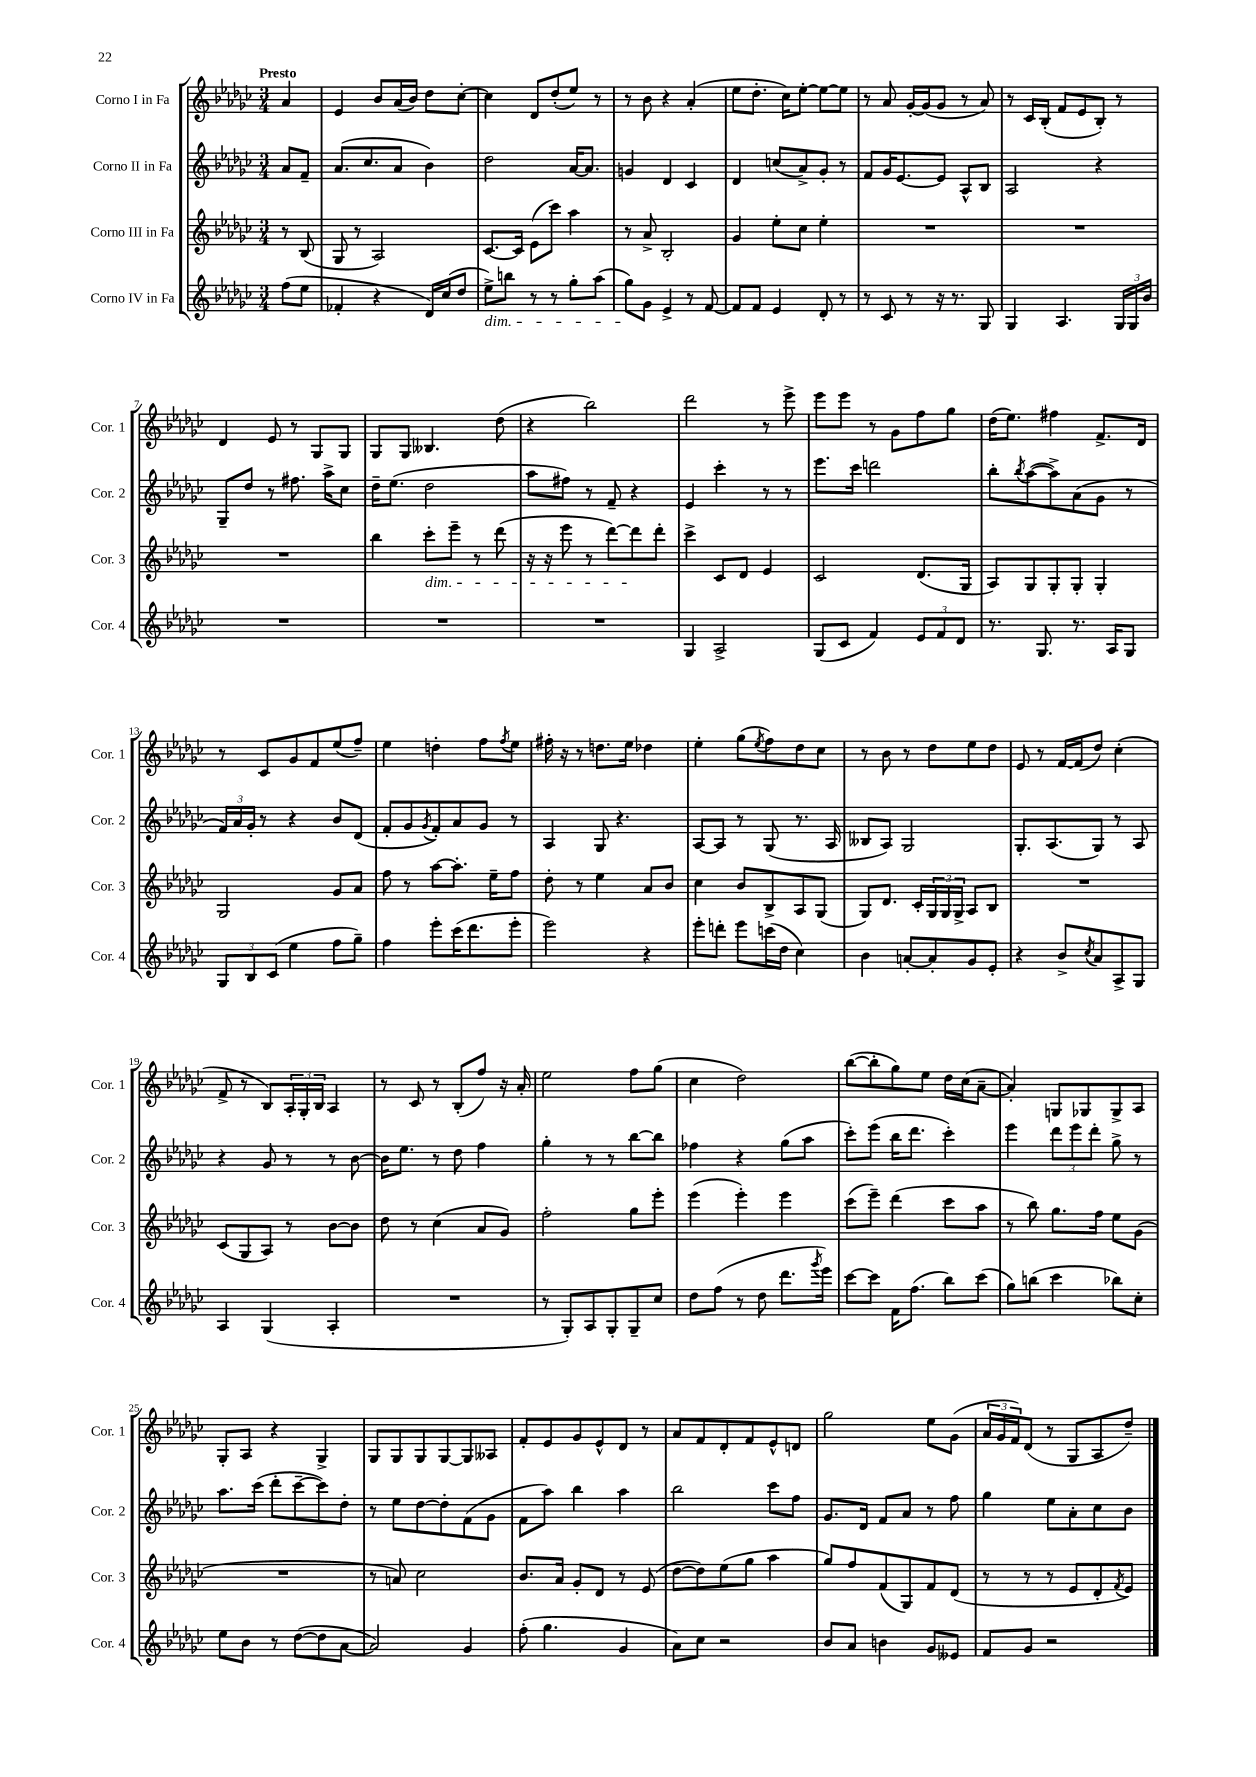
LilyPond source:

<<
\new StaffGroup <<
\new Staff = "s0" \with { instrumentName = "Corno I in Fa" shortInstrumentName = "Cor. 1" } {
    \clef treble \key ges \major \numericTimeSignature \time 3/4 \partial 4 \tempo "Presto"
    aes'4 |
    ees'4 bes'8 aes'16( bes'16) des''8 ces''8~-. |
    ces''4 des'8 des''8-.( ees''8) r8 |
    r8 bes'8 r4 aes'4-.( |
    ees''8 des''8.-. ces''16) ees''8~-. ees''8~ ees''8 |
    r8 aes'8 ges'16~-. ges'16( ges'8 r8 aes'8) |
    r8 ces'16 bes16-.( f'8 ees'8 bes8-.) r8 |
    des'4 ees'8 r8 ges8 ges8 |
    ges8 ges8 beses4. des''8( |
    r4 bes''2) |
    des'''2 r8 ees'''8-> |
    ees'''8 ees'''8 r8 ges'8 f''8 ges''8 |
    des''16( ees''8.) fis''4 f'8.-> des'16 |
    r8 ces'8 ges'8 f'8 ees''8( f''8--) |
    ees''4 d''4-. f''8 \acciaccatura { f''8 } ees''8 |
    fis''16-. r16 r8 d''8. ees''16 des''4 |
    ees''4-. ges''8( \acciaccatura { ees''8 } f''8) des''8 ces''8 |
    r8 bes'8 r8 des''8 ees''8 des''8 |
    ees'8 r8 f'16~ f'16( des''8) ces''4-.( |
    f'8-> r8 bes8) \tuplet 3/2 { aes16-. ges16-. bes16 } aes4 |
    r8 ces'8 r8 bes8-.( f''8) r16 aes'16-. |
    ees''2 f''8 ges''8( |
    ces''4 des''2) |
    bes''8~( bes''8-. ges''8) ees''8 des''16 ces''16( aes'8~-- |
    aes'4-.) g8 ges8 ges8-> aes8 |
    ges8-. aes8 r4 ges4-> |
    ges8 ges8 ges8 ges8~ ges8 aeses8 |
    f'8-. ees'8 ges'8 ees'8-^ des'8 r8 |
    aes'8 f'8 des'8-. f'8 ees'8-^ d'8 |
    ges''2 ees''8 ges'8( |
    \tuplet 3/2 { aes'16 ges'16 f'16) } des'8( r8 ges8 aes8 des''8--) \bar "|." |
}
\new Staff = "s1" \with { instrumentName = "Corno II in Fa" shortInstrumentName = "Cor. 2" } {
    \clef treble \key ges \major \numericTimeSignature \time 3/4 \partial 4
    aes'8 f'8-- |
    aes'8.( ces''8. aes'8 bes'4) |
    des''2 aes'16~ aes'8. |
    g'4 des'4 ces'4 |
    des'4 c''8( aes'8->) ges'8-. r8 |
    f'8 ges'16 ees'8.~ ees'8 aes8-^ bes8 |
    aes2 r4 |
    ges8-- des''8 r8 fis''8. aes''16-> ces''8 |
    des''16-- ees''8.( des''2 |
    aes''8 fis''8) r8 f'8-- r4 |
    ees'4 ces'''4-. r8 r8 |
    ees'''8. ces'''16 d'''2 |
    bes''8-. \acciaccatura { bes''8 } aes''8~( aes''8->) aes'8( ges'8 r8 |
    \tuplet 3/2 { f'16) aes'16 ges'16-. } r8 r4 bes'8 des'8( |
    f'8-. ges'8 \acciaccatura { ges'8 } f'8-.) aes'8 ges'8 r8 |
    aes4 ges8 r4. |
    aes8~ aes8 r8 ges8( r8. aes16 |
    beses8 aes8) ges2 |
    ges8.-. aes8.( ges8) r8 aes8 |
    r4 ges'8 r8 r8 bes'8~ |
    bes'16 ees''8. r8 des''8 f''4 |
    ges''4-. r8 r8 bes''8~ bes''8 |
    fes''4 r4 ges''8( aes''8 |
    ces'''8-.) ees'''8( bes''16 des'''8. ces'''4-.) |
    ees'''4 \tuplet 3/2 { des'''8 ees'''8 des'''8-. } ges''8-> r8 |
    aes''8. ces'''16( des'''8-. ces'''8~-- ces'''8) des''8-. |
    r8 ees''8 des''8~ des''8-. f'8( ges'8 |
    f'8 aes''8) bes''4 aes''4 |
    bes''2 ces'''8 f''8 |
    ges'8. des'16 f'8 aes'8 r8 f''8 |
    ges''4 ees''8 aes'8-. ces''8 bes'8 \bar "|." |
}
\new Staff = "s2" \with { instrumentName = "Corno III in Fa" shortInstrumentName = "Cor. 3" } {
    \clef treble \key ges \major \numericTimeSignature \time 3/4 \partial 4
    r8 bes8( |
    ges8 r8 aes2) |
    ces'8.~ ces'16 ees'8( ces'''8) aes''4 |
    r8 aes'8-> bes2-. |
    ges'4 ees''8-. ces''8 ees''4-. |
    R2. |
    R2. |
    R2. |
    bes''4 ces'''8-.\dim ees'''8-- r8 des'''8( |
    r16 r16 ees'''8 r8 des'''8~) des'''8\! des'''8-. |
    ces'''4-> ces'8 des'8 ees'4 |
    ces'2 des'8.( ges16 |
    aes8) ges8 ges8-. ges8-. ges4-. |
    ges2 ges'8 aes'8 |
    f''8 r8 aes''8~ aes''8.-. ees''16-- f''8 |
    des''8-. r8 ees''4 aes'8 bes'8 |
    ces''4 bes'8 bes8-> aes8 ges8( |
    ges8) des'8. ces'16-. \tuplet 3/2 { ges16 ges16 ges16-> } aes8 bes8 |
    R2. |
    ces'8( ges8 aes8) r8 bes'8~ bes'8 |
    des''8 r8 ces''4( aes'8 ges'8) |
    f''2-. ges''8 ees'''8-. |
    ees'''4( ees'''4-.) ees'''4 |
    ces'''8( ees'''8--) des'''4( ces'''8 aes''8 |
    r8 bes''8) ges''8. f''16 ees''8 ges'8( |
    R2. |
    r8 a'8) ces''2 |
    bes'8. aes'16 ges'8-. des'8 r8 ees'8( |
    des''8~ des''8) ees''8( ges''8 aes''4 |
    ges''8) f''8 f'8( ges8) f'8 des'8( |
    r8 r8 r8 ees'8 des'8-. \acciaccatura { f'8 } ees'8) \bar "|." |
}
\new Staff = "s3" \with { instrumentName = "Corno IV in Fa" shortInstrumentName = "Cor. 4" } {
    \clef treble \key ges \major \numericTimeSignature \time 3/4 \partial 4
    f''8( ees''8 |
    fes'4-. r4 des'16) ces''16( des''8 |
    ees''8->\dim) b''8 r8 r8 ges''8-. aes''8( |
    ges''8\!) ges'8 ees'4-> r8 f'8~ |
    f'8 f'8 ees'4 des'8-. r8 |
    r8 ces'8 r8 r16 r8. ges8 |
    ges4 aes4. \tuplet 3/2 { ges16 ges16 bes'16 } |
    R2. |
    R2. |
    R2. |
    ges4 aes2-> |
    ges8( ces'8 f'4) \tuplet 3/2 { ees'8 f'8 des'8 } |
    r8. ges8. r8. aes16 ges8 |
    \tuplet 3/2 { ges8 bes8 ces'8( } ees''4 f''8 ges''8--) |
    f''4 ees'''8-. ces'''16( des'''8. ees'''8-. |
    ees'''2) r4 |
    ees'''8-. d'''8-. ees'''8 c'''16( des''16 ces''4) |
    bes'4 a'8~-. a'8-. ges'8 ees'8-. |
    r4 bes'8-> \acciaccatura { ces''8 } aes'8 aes8-> ges8 |
    aes4 ges4( aes4-. |
    R2. |
    r8 ges8-.) aes8 ges8-. ges8-- ces''8 |
    des''8 f''8( r8 des''8 des'''8. \acciaccatura { ges'''8 } ees'''16) |
    ces'''8~ ces'''8 f'16 f''8.( bes''8) ces'''8( |
    ges''8) b''8( ces'''4 bes''8) ces''8-. |
    ees''8 bes'8 r8 des''8~( des''8 aes'8~ |
    aes'2) ges'4 |
    f''8-.( ges''4. ges'4 |
    aes'8) ces''8 r2 |
    bes'8 aes'8 b'4 ges'8 eeses'8 |
    f'8 ges'8 r2 \bar "|." |
}
>>
>>
